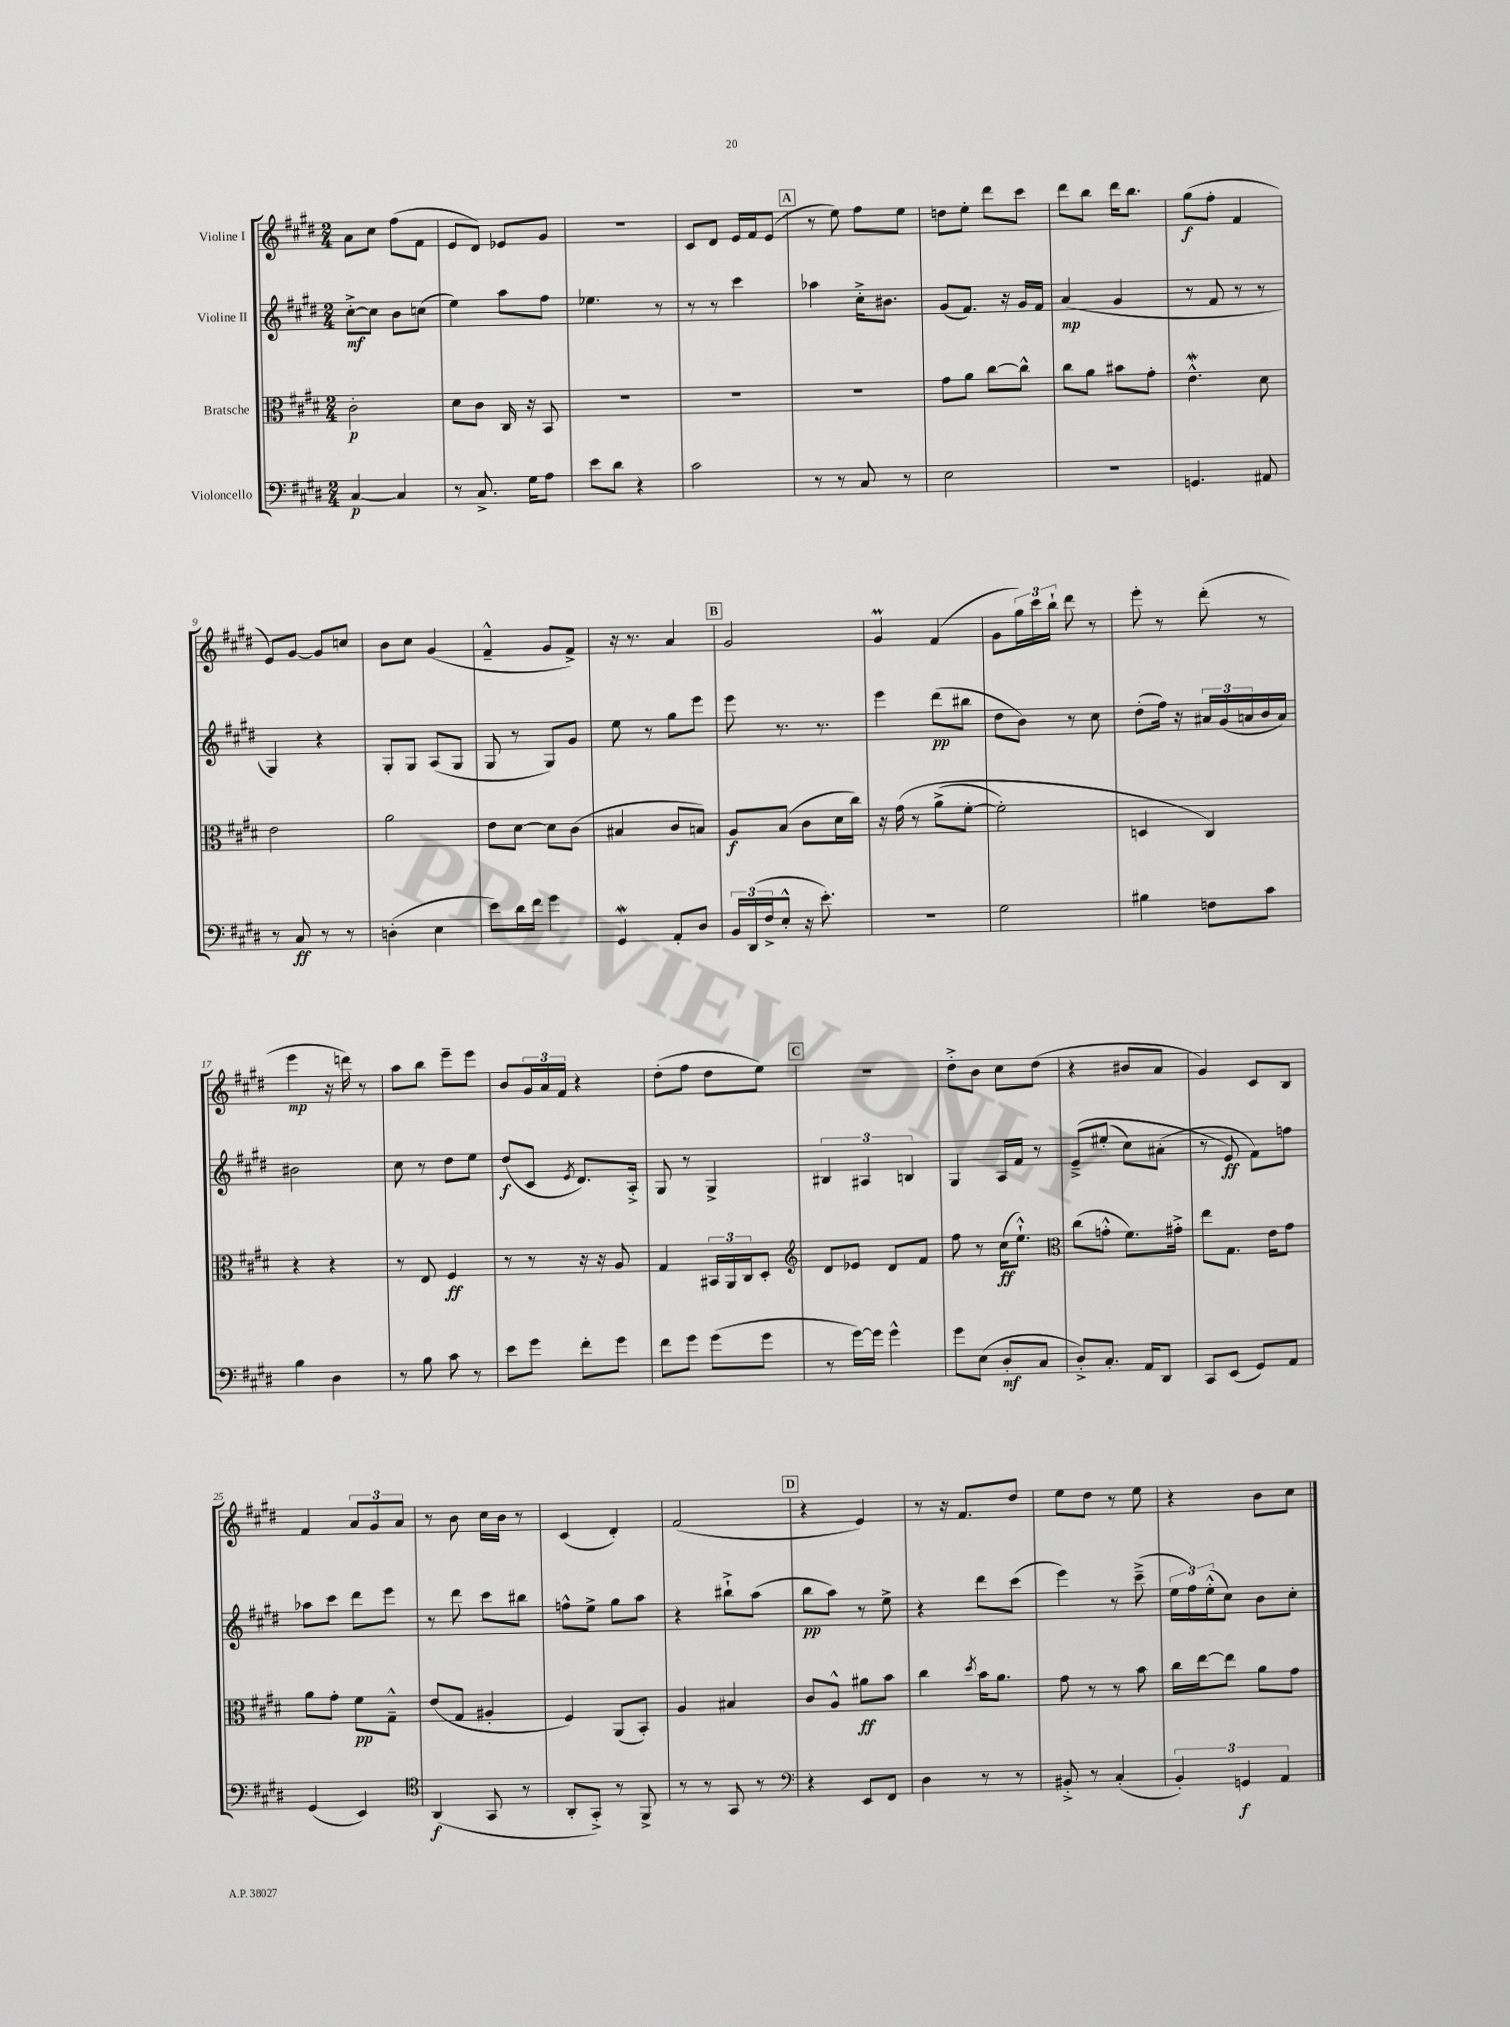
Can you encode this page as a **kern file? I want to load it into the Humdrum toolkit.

**kern	**kern	**kern	**kern
*staff4	*staff3	*staff2	*staff1
*clefF4	*clefC3	*clefG2	*clefG2
*k[f#c#g#d#]	*k[f#c#g#d#]	*k[f#c#g#d#]	*k[f#c#g#d#]
*M2/4	*M2/4	*M2/4	*M2/4
[4C#/	2c#'\	[8cc#'^\L	8a\L
.	.	8cc#\]J	8cc#\J
4C#/]	.	8b\L	(8ff#\L
.	.	(8cc\J	8f#\J
=	=	=	=
8r	8d#\L	4ee\)	8e/L
8.C#^/	8c#\J	.	8d#/J)
.	16C#/	8aa\L	8e-/L
16G#\LK	16r	.	.
8A\J	8BB/	8ff#\J	8g#/J
=	=	=	=
8e\L	2r	4.ee-\	2r
8d#\J	.	.	.
4r	.	.	.
.	.	8r	.
=	=	=	=
2c#\	2r	8r	8c#/L
.	.	8r	8d#/J
.	.	4ccc#\	16e/LL
.	.	.	16f#/J
.	.	.	(8e/J
=	=	=	=
8r	2r	4aa-\	8r
8r	.	.	8ee\)
8C#/	.	16cc#'^\LK	8ff#\L
.	.	8.b#\J	.
8r	.	.	8ee\J
=	=	=	=
2E\	8g#\L	(8g#/L	8dd\L
.	8a\J	8.f#/J)	8ee'\J
.	[8cc#\L	.	8ddd#\L
.	.	16r	.
.	8cc#^^\]J	16g#/LL	8ccc#\J
.	.	16f#/JJ	.
=	=	=	=
2r	8cc#\L	(4a/	8ddd#\L
.	8a\J	.	8bb\J
.	8b#\L	4g#/	16ddd#\LK
.	.	.	8.bb\J
.	8g#'\J	.	.
=	=	=	=
4.GG/	4.e^^\	8r	(8gg#\L
.	.	8f#/	8ff#'\J
.	.	8r	4f#/
8AA#/	8d#\	8r	.
=	=	=	=
8r	2e\	4G#/)	8e/L)
8C#/	.	.	[8g#/J
8r	.	4r	8g#/]L
8r	.	.	8cc/J
=	=	=	=
(4D'\	2a\	8G#'/L	8b\L
.	.	8G#/J	8cc#\J
4E\	.	(8A/L	(4g#/
.	.	8G#/J	.
=	=	=	=
8e\L)	8e\L	8G#/	4f#~^^/
16d#\L	[8d#\J	8r	.
16f#\JJ	.	.	.
4g#\	8d#\]L	8G#/L)	8g#/L
.	(8c#\J	8g#/J	8f#^/J)
=	=	=	=
4GG#/	4B#/	8ee\	16r
.	.	.	8.r
.	.	8r	.
8AA'/L	8c#/L	8gg#\L	4a/
8D#/J	8B/J)	8eee\J	.
=	=	=	=
24BB/LL	8A/L	8eee\	2g#/
(24DD#/	.	.	.
24F#^/J	.	.	.
8E'^^/J	(8B/J	8.r	.
16r	8c#\L	.	.
8.e'\)	.	8.r	.
.	16d#\L	.	.
.	16cc#\JJ)	.	.
=	=	=	=
2r	16r	4eee\	4g#/
.	&(16g#\	.	.
.	8r	.	.
.	(8a^\L	(8ddd#\L	(4f#/
.	[8f#'\J	8bb#\J	.
=	=	=	=
2G#\	2f#'\])	8dd#\L	8g#\L
.	.	8b\J)	24gg#\L)
.	.	.	24ccc#\
.	.	.	24bb`\JJ
.	.	8r	8ddd#\
.	.	8cc#\	8r
=	=	=	=
4B#\	4D/	(8dd#'\L	8eee'\
.	.	16ff#\Jk)	8r
.	.	16r	.
8F\L	4C#/&)	24a#/LL	(8ddd#'\
.	.	(24g#/	.
.	.	24a/	.
8c#\J	.	16b/	8r
.	.	16a/JJ)	.
=	=	=	=
4B\	4r	2b#\	4eee\
4D#\	4r	.	16r
.	.	.	16ddd\)
.	.	.	8r
=	=	=	=
8r	8r	8cc#\	8aa\L
8B\	8E/	8r	8bb\J
8c#\	4F#/	8dd#\L	8eee~\L
8r	.	8ee\J	8eee\J
=	=	=	=
8e\L	8r	(8dd#/L	8b/L
8g#\J	8r	8c#/J	24g#/L
.	.	.	24a/
.	.	.	24f#/JJ
.	.	8qe/	.
8f#'\L	16r	8.d#/L)	4r
.	16r	.	.
8g#\J	8A/	.	.
.	.	16A'^/Jk	.
=	=	=	=
8f#\L	4G#/	8G#/	(8dd#'\L
8g#\J	.	8r	8ff#\J
(8g#\L	24BB#/LL	4G#^/	8dd#\L
.	24AA/	.	.
.	24C#/J	.	.
8g#\J	8D#'/J	.	8ee\J)
=	=	=	=
*	*clefG2	*	*
8r	8d#/L	6B#/	2r
[16g#\LL)	8e-/J	.	.
.	.	6A#/	.
16g#\]JJ	.	.	.
4g#^^\	8d#/L	.	.
.	.	6B/	.
.	8f#/J	.	.
=	=	=	=
8g#\L	8ff#\	4G#/	8dd#'^\L
(8E\J	8r	.	8b\J
8D#'/L	(16cc#\LK	16A/LL	8cc#\L
.	8.ee`^^\J)	16f#/JJ	.
8C#/J	.	8r	(8dd#\J
=	=	=	=
*	*clefC3	*	*
8D#'^/L)	(8cc#\L	&(8e~^/L	4r
8.C#'/J	8g'^^\J	(8ee#'/J	.
.	8.f#\L)	8cc#\L)	8b#/L
16AA/LK	.	.	.
8DD#/J	.	(8a#'\J	8a/J
.	16g#'^\Jk	.	.
=	=	=	=
8CC#/L	8ee\L	8r	4g#/)
(8EE/J	8.G#\J	8e/&)	.
8GG#/L)	.	8f#\L)	8c#/L
.	16e\LK	.	.
8AA/J	8g#\J	8ff\J	8B/J
=	=	=	=
(4GG#/	8a\L	8aa-\L	4f#/
.	8g#'\J	8ccc#\J	.
4EE/)	8f#\L	8ddd#\L	12a/L
.	.	.	12g#/
.	8G#~^^\J	8eee\J	.
.	.	.	12a/J
=	=	=	=
*clefC4	*	*	*
(4AA/	(8e/L	8r	8r
.	8G#/J	8ddd#\	8b\
8GG#/	4A#'/	8ccc#\L	16cc#\LL
.	.	.	16b\JJ
8r	.	8bb#\J	8r
=	=	=	=
8AA'/L	4F#/)	8ff^^\L	(4c#/
8GG#'^/J)	.	8ee^\J	.
8r	(8AA/L	8gg#\L	4d#'/)
8FF#^/	8BB'/J)	8aa\J	.
=	=	=	=
8r	4A/	4r	(2f#/
8r	.	.	.
8GG#/	4B#/	8bb#`^\L	.
8r	.	(8aa\J	.
=	=	=	=
*clefF4	*	*	*
4r	8c#/L	8bb\L	4r
.	8A^^/J	8aa\J)	.
8EE/L	8a#\L	8r	4e/)
8FF#/J	8b\J	8ee^\	.
=	=	=	=
4D#\	4cc#\	4r	8r
.	.	.	16r
.	.	.	8.f#/L
.	8qdd#/	.	.
8r	16b\LK	8ddd#\L	.
.	8.a\J	.	.
8r	.	(8ccc#\J	8dd#/J
=	=	=	=
8BB#'^/	8g#\	4eee\)	8ee\L
8r	8r	.	8dd#\J
(4C#'/	8r	8r	8r
.	8b\	(8ccc#~^\	8ee\
=	=	=	=
6BB'/)	16cc#\LL	24ee\LL	4r
.	.	24ff#\)	.
.	[16ee\J	.	.
.	.	(24ee'^^\J	.
.	8ee\]J	8cc#\J)	.
6GG/	.	.	.
.	8a\L	8b\L	8b\L
6AA/	.	.	.
.	8g#\J	8cc#'\J	8cc#\J
==	==	==	==
*-	*-	*-	*-
